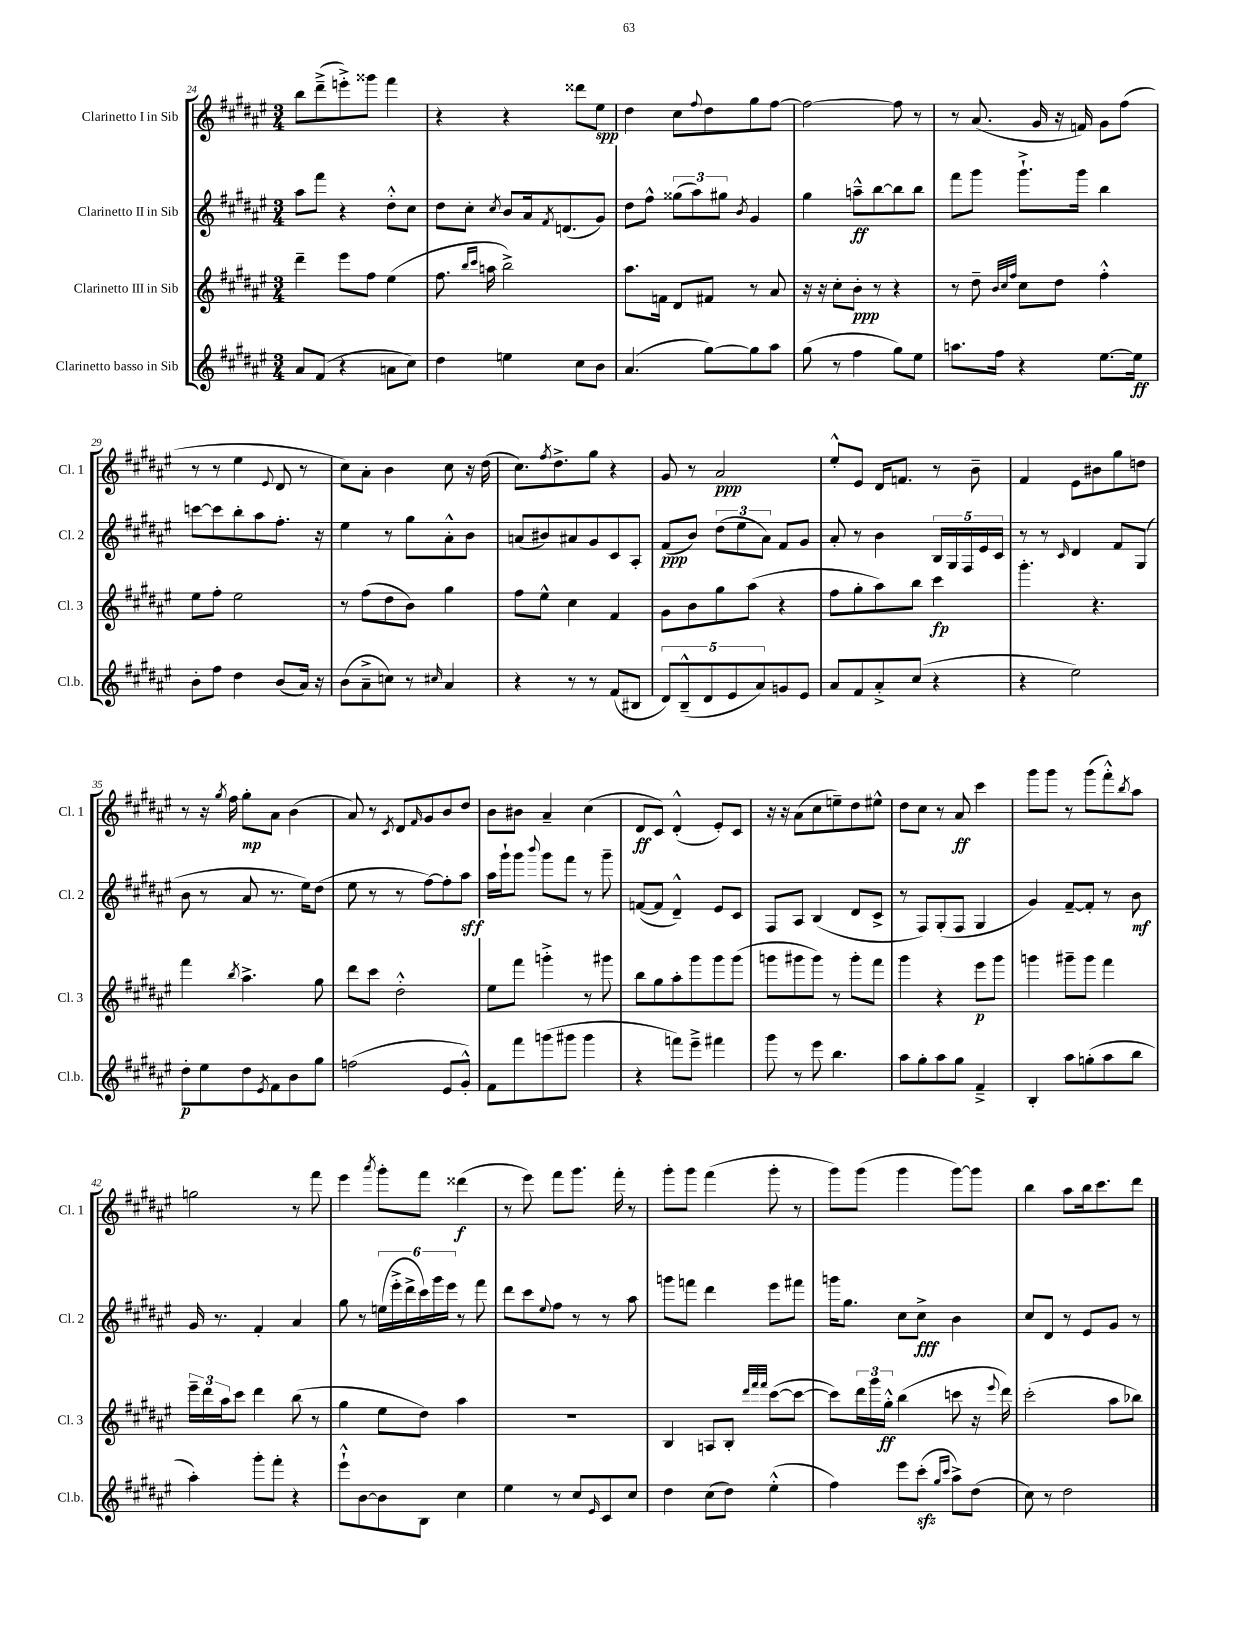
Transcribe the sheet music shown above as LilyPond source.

<<
\new StaffGroup <<
\new Staff = "s0" \with { instrumentName = "Clarinetto I in Sib" shortInstrumentName = "Cl. 1" } {
    \clef treble \key fis \major \numericTimeSignature \time 3/4
    b''8 dis'''8--->( e'''8-.->) gisis'''8 fis'''4 |
    r4 r4 disis'''8 eis''8\spp |
    dis''4 cis''8 \appoggiatura { fis''8 } dis''8 gis''8 fis''8~ |
    fis''2~ fis''8 r8 |
    r8 ais'8.( gis'16 r16 f'16) gis'8 fis''8( |
    r8 r8 eis''4 \appoggiatura { eis'8 } dis'8 r8 |
    cis''8) ais'8-. b'4 cis''8 r16 dis''16( |
    cis''8.) \acciaccatura { fis''8 } dis''8.-> gis''8 r4 |
    gis'8 r8 ais'2\ppp |
    eis''8-.-^ eis'8 dis'16 f'8. r8 b'8-- |
    fis'4 eis'8 bis'8 gis''8 d''8 |
    r8 r16 \acciaccatura { gis''8 } fis''16 gis''8-.\mp ais'8 b'4( |
    ais'8) r8 \acciaccatura { cis'8 } dis'8 \grace { fis'16 } gis'8 b'8 dis''8 |
    b'8 bis'8 ais'4-- cis''4( |
    dis'8\ff cis'8) dis'4-.-^( eis'8-.) cis'8 |
    r16 r16 ais'8( cis''8 e''8--) dis''8 eis''8-^ |
    dis''8 cis''8 r8 ais'8\ff cis'''4 |
    gis'''8 gis'''8 r8 gis'''8( fis'''8-.-^) \acciaccatura { b''8 } ais''8 |
    g''2 r8 fis'''8 |
    eis'''4 \acciaccatura { ais'''8 } gis'''8-. fis'''8 disis'''4\f( |
    r8 eis'''8) fis'''8 gis'''8. fis'''16-. r8 |
    gis'''8-. gis'''8 fis'''4( gis'''8-. r8 |
    gis'''8) gis'''8( gis'''4 gis'''8~) gis'''8 |
    b''4 ais''8 b''16 cis'''8. dis'''8 \bar "|." |
}
\new Staff = "s1" \with { instrumentName = "Clarinetto II in Sib" shortInstrumentName = "Cl. 2" } {
    \clef treble \key fis \major \numericTimeSignature \time 3/4
    ais''8 fis'''8 r4 dis''8-.-^ cis''8 |
    dis''8 cis''8-. \acciaccatura { cis''8 } b'8 ais'16 \acciaccatura { fis'8 } d'8.( gis'8) |
    dis''8 fis''8-^ \tuplet 3/2 { gisis''8( ais''8) gis''8 } \acciaccatura { b'8 } gis'4 |
    gis''4 a''8---^\ff b''8~ b''8 b''8 |
    fis'''8 gis'''8 gis'''8.-!-> gis'''16 b''4 |
    c'''8~ c'''8 b''8-. ais''8 fis''8.-. r16 |
    eis''4 r8 gis''8 ais'8-.-^ b'8 |
    a'8( bis'8) ais'8 gis'8 cis'8 ais8-. |
    fis'8\ppp( b'8) \tuplet 3/2 { dis''8( eis''8 ais'8) } fis'8 gis'8 |
    ais'8-. r8 b'4 \tuplet 5/4 { b16 gis16 fis16 eis'16 cis'16 } |
    r8 r8 \grace { cis'16 } dis'4 fis'8 gis8( |
    b'8 r8 ais'8 r8. eis''16) dis''8( |
    eis''8 r8 r8 fis''8~) fis''8-. ais''8\sff |
    ais''16 gis'''16-! gis'''8 \appoggiatura { b'''8 } gis'''8 fis'''8 r8 gis'''8-- |
    f'8~( f'8 dis'4---^) eis'8 cis'8 |
    fis8 ais8 b4( dis'8 cis'8-> |
    r8 fis8) gis8-.( fis8 gis4 |
    gis'4) fis'8~-- fis'8-. r8 b'8\mf |
    gis'16 r8. fis'4-. ais'4 |
    gis''8 r8 \tuplet 6/4 { e''16( eis'''16-.-> dis'''16-> cis'''16) gis'''16 eis'''16 } r8 fis'''8 |
    dis'''8 cis'''8 \appoggiatura { eis''8 } fis''8 r8 r8 ais''8 |
    g'''8 f'''8 dis'''4 eis'''8 fis'''8 |
    g'''16 gis''8. cis''8 cis''8->\fff b'4 |
    cis''8 dis'8 r8 eis'8 gis'8 r8 \bar "|." |
}
\new Staff = "s2" \with { instrumentName = "Clarinetto III in Sib" shortInstrumentName = "Cl. 3" } {
    \clef treble \key fis \major \numericTimeSignature \time 3/4
    dis'''4-- eis'''8 fis''8 eis''4( |
    fis''8. \grace { b''16 cis'''16 } a''16 b''2->) |
    ais''8. f'16 dis'8 fis'8 r8 ais'8 |
    r16 r16 cis''8-. b'8-.\ppp r8 r4 |
    r8 dis''8-- \grace { b'32 cis''32 fis''32 } cis''8 dis''8 fis''4-.-^ |
    eis''8 fis''8-. eis''2 |
    r8 fis''8( dis''8 b'8) gis''4 |
    fis''8 eis''8-^ cis''4 fis'4 |
    gis'8 b'8 gis''8 ais''8( r4 |
    fis''8 gis''8-. ais''8) b''8 cis'''4\fp |
    gis'''4.-. r4. |
    fis'''4 \acciaccatura { b''8 } ais''4.-> gis''8 |
    dis'''8 cis'''8 dis''2-.-^ |
    eis''8 fis'''8 g'''4-.-> r8 gis'''8 |
    b''8 gis''8 ais''8-. gis'''8 gis'''8 gis'''8( |
    g'''8 gis'''8 gis'''8) r8 gis'''8-. fis'''8 |
    gis'''4 r4 eis'''8\p gis'''8 |
    g'''4 gis'''8-- gis'''8 fis'''4 |
    \tuplet 3/2 { eis'''16-- dis'''16 ais''16 } cis'''8 dis'''4 b''8( r8 |
    gis''4 eis''8 dis''8) ais''4 |
    R2. |
    b4 a8 b8-. \grace { dis'''32 fis'''32 fis'''32 } cis'''8~( cis'''8~ |
    cis'''8) \tuplet 3/2 { dis'''16 gis'''16 gis''16-.-^\ff } b''4( c'''8 r16 \appoggiatura { eis'''8 } dis'''16) |
    cis'''2-.( ais''8 bes''8) \bar "|." |
}
\new Staff = "s3" \with { instrumentName = "Clarinetto basso in Sib" shortInstrumentName = "Cl.b." } {
    \clef treble \key fis \major \numericTimeSignature \time 3/4
    ais'8 fis'8( r4 a'8 cis''8) |
    dis''4 e''4 cis''8 b'8 |
    ais'4.( gis''8~) gis''8 ais''8 |
    gis''8( r8 fis''4 gis''8) eis''8 |
    a''8. fis''16 r4 eis''8.~ eis''16\ff |
    b'8-. fis''8 dis''4 b'8( ais'16) r16 |
    b'8( ais'8---> c''8) r8 \grace { cis''16 } ais'4 |
    r4 r8 r8 fis'8( bis8 |
    \tuplet 5/4 { dis'8) b8---^( dis'8 eis'8 ais'8) } g'8 eis'8 |
    ais'8 fis'8 ais'8-.-> cis''8( r4 |
    r4 eis''2) |
    dis''8-.\p eis''8 dis''8 \acciaccatura { eis'8 } fis'8 b'8 gis''8 |
    f''2( eis'8 gis'8-.-^) |
    fis'8 fis'''8 g'''8( gis'''8 gis'''4 |
    r4 f'''8) eis'''8---> fis'''4 |
    gis'''8 r8 eis'''8 b''4. |
    ais''8 gis''8-. ais''8 gis''8 fis'4---> |
    b4-. ais''8 g''8-.( ais''8 b''8 |
    ais''4-.) gis'''8-. fis'''8-. r4 |
    eis'''8-!-^ b'8~ b'8 b8 cis''4 |
    eis''4 r8 cis''8 \grace { eis'16 } cis'8 cis''8 |
    dis''4 cis''8( dis''8) eis''4-.-^( |
    fis''4) eis'''8 cis'''8-.\sfz( \grace { gis''16 cis'''16 } ais''8->) dis''8( |
    cis''8) r8 dis''2 \bar "|." |
}
>>
>>
\layout { \context { \Score currentBarNumber = #24 } }
